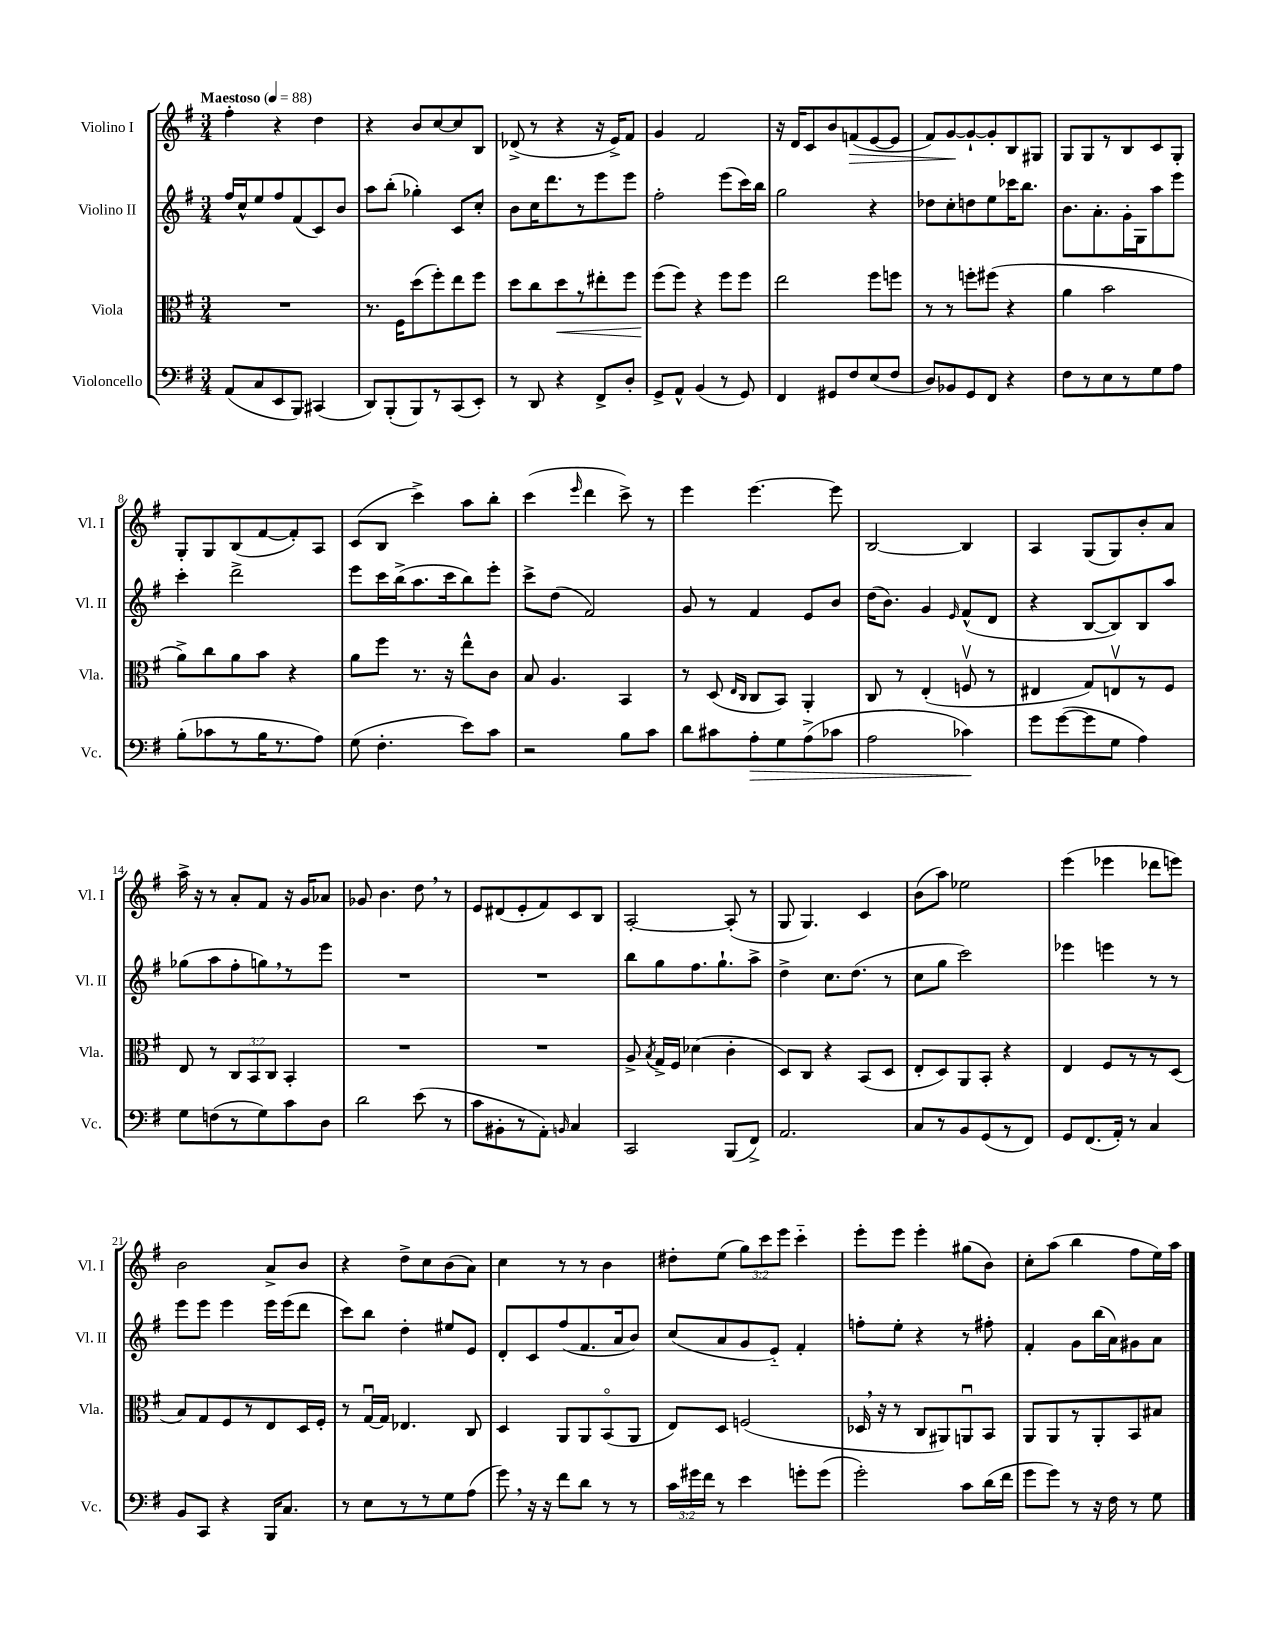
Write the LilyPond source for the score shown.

<<
\new StaffGroup <<
\new Staff = "s0" \with { instrumentName = "Violino I" shortInstrumentName = "Vl. I" } {
    \clef treble \key g \major \numericTimeSignature \time 3/4 \override Staff.TupletNumber.text = #tuplet-number::calc-fraction-text \tempo "Maestoso" 4 = 88
    \autoBeamOff fis''4-. r4 d''4 |
    r4 b'8[ c''8~ c''8 b8] |
    des'8->( r8 r4 r16 e'16[->) fis'8] |
    g'4 fis'2 |
    r16 d'16[ c'8 b'8 f'8\>( e'8~ e'8] |
    fis'8[) g'8~\! g'8~-! g'8-. b8 gis8] |
    g8[ g8 r8 b8 c'8 g8]-. |
    g8[-. g8 b8( fis'8~ fis'8-.) a8] |
    c'8[( b8] c'''4->) a''8[ b''8]-. |
    c'''4( \grace { e'''16 } d'''4 c'''8->) r8 |
    e'''4 e'''4.~ e'''8 |
    b2~ b4 |
    a4 g8[( g8) b'8-. a'8] |
    a''16-> r16 r8 a'8[-. fis'8] r16 g'16[ aes'8] |
    ges'8 b'4. d''8 \breathe r8 |
    e'8[ dis'8( e'8-. fis'8) c'8 b8] |
    a2~-. a8-.( r8 |
    g8 g4.) c'4 |
    b'8[( a''8]) ees''2 |
    e'''4( ees'''4 des'''8[ e'''8]) |
    b'2 a'8[-> b'8] |
    r4 d''8[-> c''8 b'8( a'8]) |
    c''4 r8 r8 b'4 |
    dis''8[-. e''8]( \tuplet 3/2 { g''8[) c'''8 e'''8] } c'''4-_ |
    e'''8[-. e'''8] e'''4-. gis''8[( b'8]) |
    c''8[-. a''8]( b''4 fis''8[ e''16) a''16] \bar "|." |
}
\new Staff = "s1" \with { instrumentName = "Violino II" shortInstrumentName = "Vl. II" } {
    \clef treble \key g \major \numericTimeSignature \time 3/4
    \autoBeamOff fis''16[ c''16-^ e''8 fis''8 fis'8( c'8) b'8] |
    a''8[ b''8]-.( ges''4-.) c'8[ c''8]-. |
    b'8[ c''16 d'''8. r8 e'''8 e'''8] |
    fis''2-. e'''8[( c'''16) b''16] |
    g''2 r4 |
    des''8[ c''8-. d''8 e''8 ces'''16 b''8.] |
    b'8.[ a'8.-. g'16-. g16 a''8 e'''8] |
    c'''4-. d'''2-> |
    e'''8[ c'''16 b''16->( a''8. c'''16 b''8) e'''8]-. |
    c'''8[-> d''8]( fis'2) |
    g'8 r8 fis'4 e'8[ b'8] |
    d''16[( b'8.]) g'4 \grace { e'16 } fis'8[-^( d'8] |
    r4 b8[~ b8) b8 a''8] |
    ges''8[( a''8 fis''8-. g''8) \breathe r8 e'''8] |
    R2. |
    R2. |
    b''8[ g''8 fis''8. g''8.-! a''8]-> |
    d''4-> c''8.[ d''8.]( r8 |
    c''8[ g''8] c'''2) |
    ees'''4 e'''4 r8 r8 |
    e'''8[ e'''8] e'''4 e'''16[ e'''16( d'''8] |
    c'''8[) b''8] d''4-. eis''8[ e'8] |
    d'8[-. c'8 fis''8( fis'8. a'16 b'8]) |
    c''8[( a'8 g'8 e'8]-_) fis'4-. |
    f''8[-. e''8]-. r4 r8 fis''8-. |
    fis'4-. g'8[ b''16( a'16) gis'8 a'8] \bar "|." |
}
\new Staff = "s2" \with { instrumentName = "Viola" shortInstrumentName = "Vla." } {
    \clef alto \key g \major \numericTimeSignature \time 3/4 \override Staff.TupletNumber.text = #tuplet-number::calc-fraction-text
    \autoBeamOff R2. |
    r8. fis16[ d''8( fis''8-.) e''8 fis''8] |
    d''8[ c''8 d''8\< r8 eis''8-. fis''8] |
    fis''8[\!( fis''8]) r4 fis''8[ fis''8] |
    e''2 fis''8[ f''8] |
    r8 r8 f''8[-. fis''8]( r4 |
    a'4 b'2 |
    a'8[->) c''8 a'8 b'8] r4 |
    a'8[ fis''8] r8. r16 e''8[-^ c'8] |
    b8 a4. b,4 |
    r8 d8( \grace { e16[ c16] } c8[ b,8]) a,4-. |
    c8 r8 e4-.( f8\upbow r8 |
    eis4 g8[) e8\upbow r8 fis8] |
    e8 r8 \tuplet 3/2 { c8[ b,8 c8] } b,4-. |
    R2. |
    R2. |
    a8-> \acciaccatura { b8 } g16[-> fis16] des'4( c'4-. |
    d8[) c8] r4 b,8[( d8] |
    e8[-. d8) a,8 b,8]-. r4 |
    e4 fis8[ r8 r8 d8]( |
    b8[) g8 fis8 r8 e8 d16 fis16]-. |
    r8 g16[~\downbow g16] ees4. c8 |
    d4 a,8[ a,8 b,8\flageolet( a,8] |
    e8[) d8] f2( |
    des16 \breathe r16 r8 c8[ ais,8) a,8\downbow b,8] |
    a,8[ a,8 r8 a,8-. b,8 bis8] \bar "|." |
}
\new Staff = "s3" \with { instrumentName = "Violoncello" shortInstrumentName = "Vc." } {
    \clef bass \key g \major \numericTimeSignature \time 3/4 \override Staff.TupletNumber.text = #tuplet-number::calc-fraction-text
    \autoBeamOff a,8[( c8 e,8 b,,8]) cis,4( |
    d,8[) b,,8-.( b,,8) r8 c,8( e,8]-.) |
    r8 d,8 r4 fis,8[-> d8]-. |
    g,8[-> a,8]-^ b,4( r8 g,8) |
    fis,4 gis,8[ fis8 e8( fis8] |
    d8[) bes,8 g,8 fis,8] r4 |
    fis8[ r8 e8 r8 g8 a8] |
    b8[-.( ces'8 r8 b16 r8. a8]) |
    g8( fis4.-. e'8[) c'8] |
    r2 b8[ c'8] |
    d'8[ cis'8 a8-.\> g8 a8->( ces'8] |
    a2 ces'4\!) |
    g'8[ g'8~( g'8 g8] a4) |
    g8[ f8( r8 g8) c'8 d8] |
    d'2 e'8( r8 |
    c'8[ bis,8-. r8 a,8]-.) \grace { b,16 } c4 |
    c,2 b,,8[( fis,8]->) |
    a,2. |
    c8[ r8 b,8 g,8( r8 fis,8]) |
    g,8[ fis,8.( a,16]-.) r8 c4 |
    b,8[ c,8] r4 b,,16[ c8.] |
    r8 e8[ r8 r8 g8 a8]( |
    g'8) \breathe r16 r16 fis'8[ d'8] r8 r8 |
    \tuplet 3/2 { c'16[ gis'16 fis'16] } r8 e'4 g'8[-. g'8]( |
    g'2-.) c'8[ d'16( fis'16] |
    g'8[ g'8]) r8 r16 fis16 r8 g8 \bar "|." |
}
>>
>>
